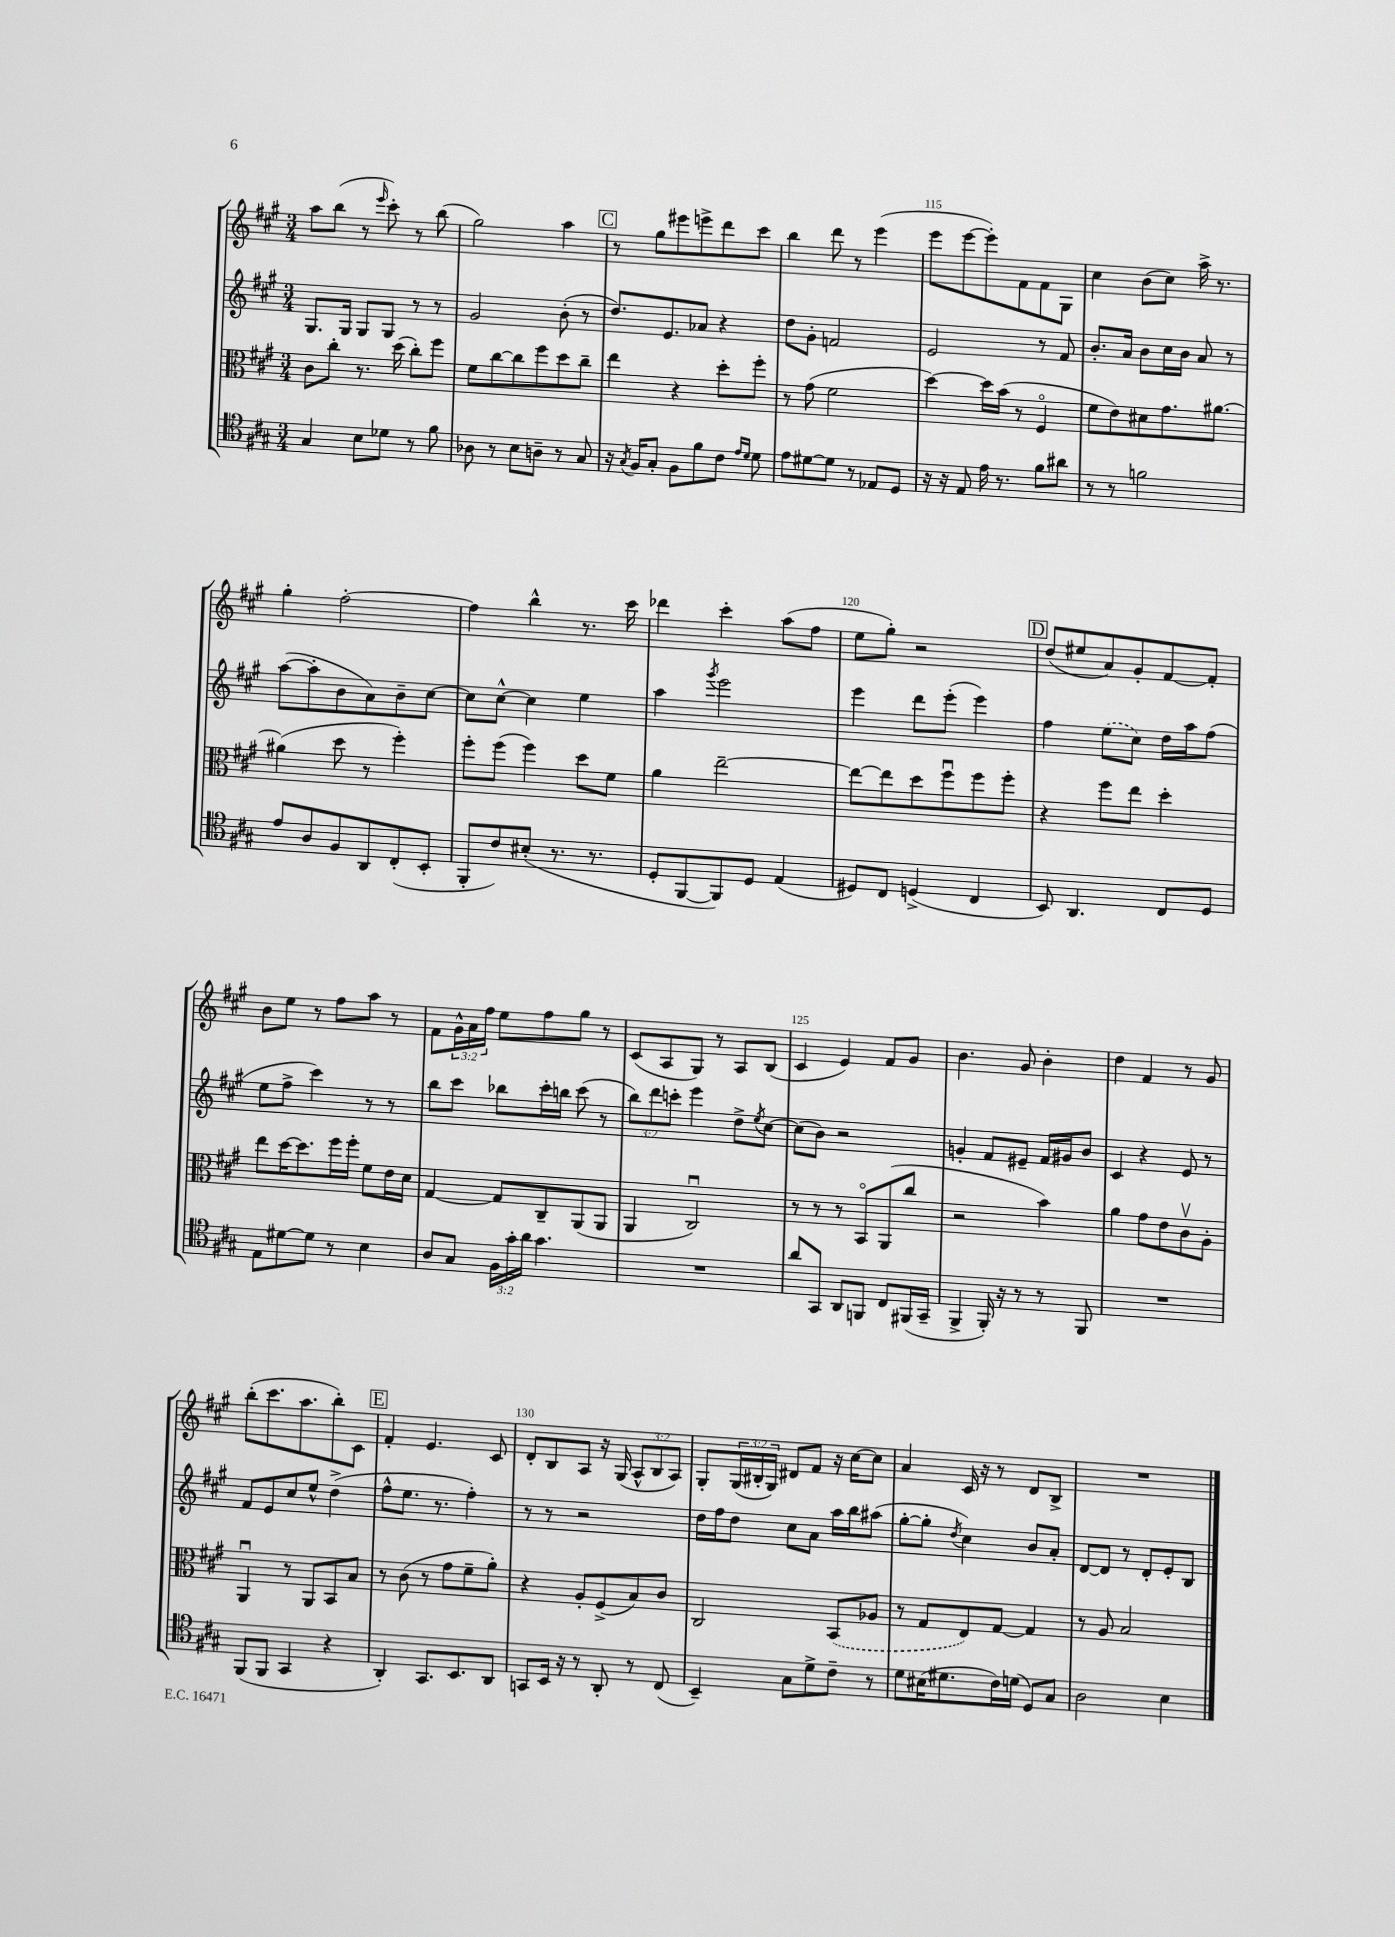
<<
\new StaffGroup <<
\new Staff = "s0" {
    \clef treble \key a \major \numericTimeSignature \time 3/4 \override Staff.TupletNumber.text = #tuplet-number::calc-fraction-text
    a''8 b''8( r8 \grace { e'''16 } cis'''8-.) r8 b''8( |
    gis''2) a''4 |
    \mark \markup { \box "C" } r8 gis''8 eis'''8 e'''8-> d'''8 cis'''8 |
    b''4 d'''8 r8 e'''4( |
    e'''8 e'''8~ e'''8-.) fis'8 fis'8 gis8 |
    cis''4 b'8( cis''8) a''16-> r8. |
    gis''4-. fis''2~-. |
    fis''4 b''4-^ r8. cis'''16 |
    des'''4 cis'''4-. a''8( fis''8 |
    e''8 gis''8-.) r2 |
    \mark \markup { \box "D" } d''8( eis''8 a'8) gis'8-. fis'8~ fis'8-. |
    b'8 e''8 r8 fis''8 a''8 r8 |
    fis'8 \tuplet 3/2 { gis'16-^ a'16 fis''16 } e''8 fis''8 gis''8 r8 |
    cis'8( a8 gis8) r8 a8 b8( |
    cis'4 e'4) fis'8 gis'8 |
    b'4. gis'8 b'4-. |
    d''4 fis'4 r8 gis'8 |
    b''8-.( cis'''8. a''8. b''8-.) cis'8 |
    \mark \markup { \box "E" } fis'4-. e'4. cis'8 |
    d'8-. b8 a8 r16 gis16( \tuplet 3/2 { a8-^ b8 a8) } |
    gis8-. \tuplet 3/2 { gis16( bis16-. gis16) } dis'8 fis'8 r16 cis''16~ cis''8 |
    a'4 cis'16 r16 r8 d'8 b8-> |
    R2. \bar "|." |
}
\new Staff = "s1" {
    \clef treble \key a \major \numericTimeSignature \time 3/4 \override Staff.TupletNumber.text = #tuplet-number::calc-fraction-text
    gis8. gis16 gis8 gis8 r8 r8 |
    gis'2 b'8-.( r8 |
    \mark \markup { \box "C" } d''8.) e'8. aes'8 r4 |
    d''8 gis'8-. f'2 |
    e'2 r8 fis'8 |
    b'8.-. a'16 b'8 cis''16 b'16 a'8 r8 |
    a''8~( a''8-. b'8 a'8) b'8-- cis''8~ |
    cis''8 cis''8~-^ cis''4 e''4 |
    a''4 \acciaccatura { gis'''8 } e'''2 |
    e'''4 d'''8 e'''8-.( e'''4) |
    \mark \markup { \box "D" } fis''4 \once \slurDashed e''8( cis''8) d''16 a''16 fis''8( |
    e''8 fis''8-> cis'''4) r8 r8 |
    b''8 cis'''8 bes''8 cis'''16-. b''16 cis'''8( r8 |
    \tuplet 3/2 { b''8) d'''8 c'''8-. } e'''4 d''8-> \acciaccatura { e''8 } cis''8~ |
    cis''8( b'8) r2 |
    g'4-. fis'8 eis'8-- fis'16 gis'16 b'8 |
    cis'4 r4 e'8 r8 |
    fis'8 e'8 cis''8 e''8-^ d''4->( |
    \mark \markup { \box "E" } fis''8-^ e''8. r8. fis''4-.) |
    r8 r8 r2 |
    d''16 fis''16 d''8 cis''8 a'8 a''16 b''16 ais''8( |
    gis''8~-. gis''8-. \acciaccatura { d''8 } cis''4) b'8 a'8-. |
    d'8~ d'8 r8 d'8-. e'8-. b8 \bar "|." |
}
\new Staff = "s2" {
    \clef alto \key a \major \numericTimeSignature \time 3/4
    cis'8 cis''8-. r8. d''16( cis''8-.) fis''8 |
    fis'8 cis''8~ cis''8 fis''8 d''8 cis''8-- |
    \mark \markup { \box "C" } e''4 r4 d''8-. fis''8-. |
    r8 gis'8( fis'2 |
    d''4~) d''16 b'16( r8 fis4\flageolet |
    fis'8 e'8) dis'8 gis'8. ais'8.~ |
    ais'4( d''8 r8 fis''4-.) |
    fis''8-. fis''8( fis''4) d''8 fis'8 |
    a'4 e''2~-- |
    e''8~ e''8 d''8 fis''8\downbow fis''8 fis''8-. |
    \mark \markup { \box "D" } r4 fis''8 e''8 d''4-. |
    e''8 d''16~ d''8. fis''16 fis''16-. fis'8 e'16 d'16 |
    gis4~ gis8 cis8-- a,8( a,8 |
    a,4 cis2\downbow) |
    r8 r8 r8 b,8\flageolet a,8( cis''8 |
    r2 b'4) |
    a'4 gis'8 e'8 cis'8\upbow a8-. |
    a,4\downbow r8 a,8 b,8 b8 |
    \mark \markup { \box "E" } r8 cis'8( r8 gis'8 fis'8-- a'8-.) |
    r4 a8-. fis8->( b8) cis'8 |
    cis2 \once \slurDashed b,8( aes8 |
    r8 gis8 e8) gis8~ gis4 |
    r8 a8 b2 \bar "|." |
}
\new Staff = "s3" {
    \clef tenor \key a \major \numericTimeSignature \time 3/4 \override Staff.TupletNumber.text = #tuplet-number::calc-fraction-text
    gis4 b8 des'8 r8 fis'8 |
    aes8 r8 b8 a8-- r8 gis8 |
    \mark \markup { \box "C" } r16 \acciaccatura { gis8 } fis16 gis8-. fis8 fis'8 cis'8 \grace { e'16 d'16 } d'8 |
    e'8 dis'8~ dis'8 r8 ees8 d8 |
    r16 r16 e8 e'16 r8. fis'8 ais'8 |
    r8 r8 f'2 |
    e'8 a8 fis8 a,8 cis8-.( b,8-. |
    fis,8-. cis'8) bis8-.( r8. r8. |
    d8-. fis,8~ fis,8) d8 e4( |
    dis8) cis8 d4->( cis4 |
    \mark \markup { \box "D" } b,8) a,4. cis8 d8 |
    e8 dis'8~ dis'8 r8 b4 |
    a8 gis8 \tuplet 3/2 { fis16 gis'16-. a'16 } gis'4. |
    R2. |
    a'8 gis,8 a,8 f,8 cis8 fis,16( gis,16-- |
    fis,4-> fis,16-.) r16 r8 r8 fis,8 |
    R2. |
    fis,8( fis,8 gis,4 r4 |
    \mark \markup { \box "E" } a,4-.) gis,8. b,8. a,8 |
    g,8 b,16 r16 r8 a,8-. r8 cis8( |
    b,4--) gis8 d'8-> cis'8-- r8 |
    d'8 bis16( dis'8. cis'16) d'16( d8) gis8 |
    a2 b4 \bar "|." |
}
>>
>>
\layout { \context { \Score currentBarNumber = #111 \override BarNumber.break-visibility = ##(#f #t #t) barNumberVisibility = #(every-nth-bar-number-visible 5) } }
